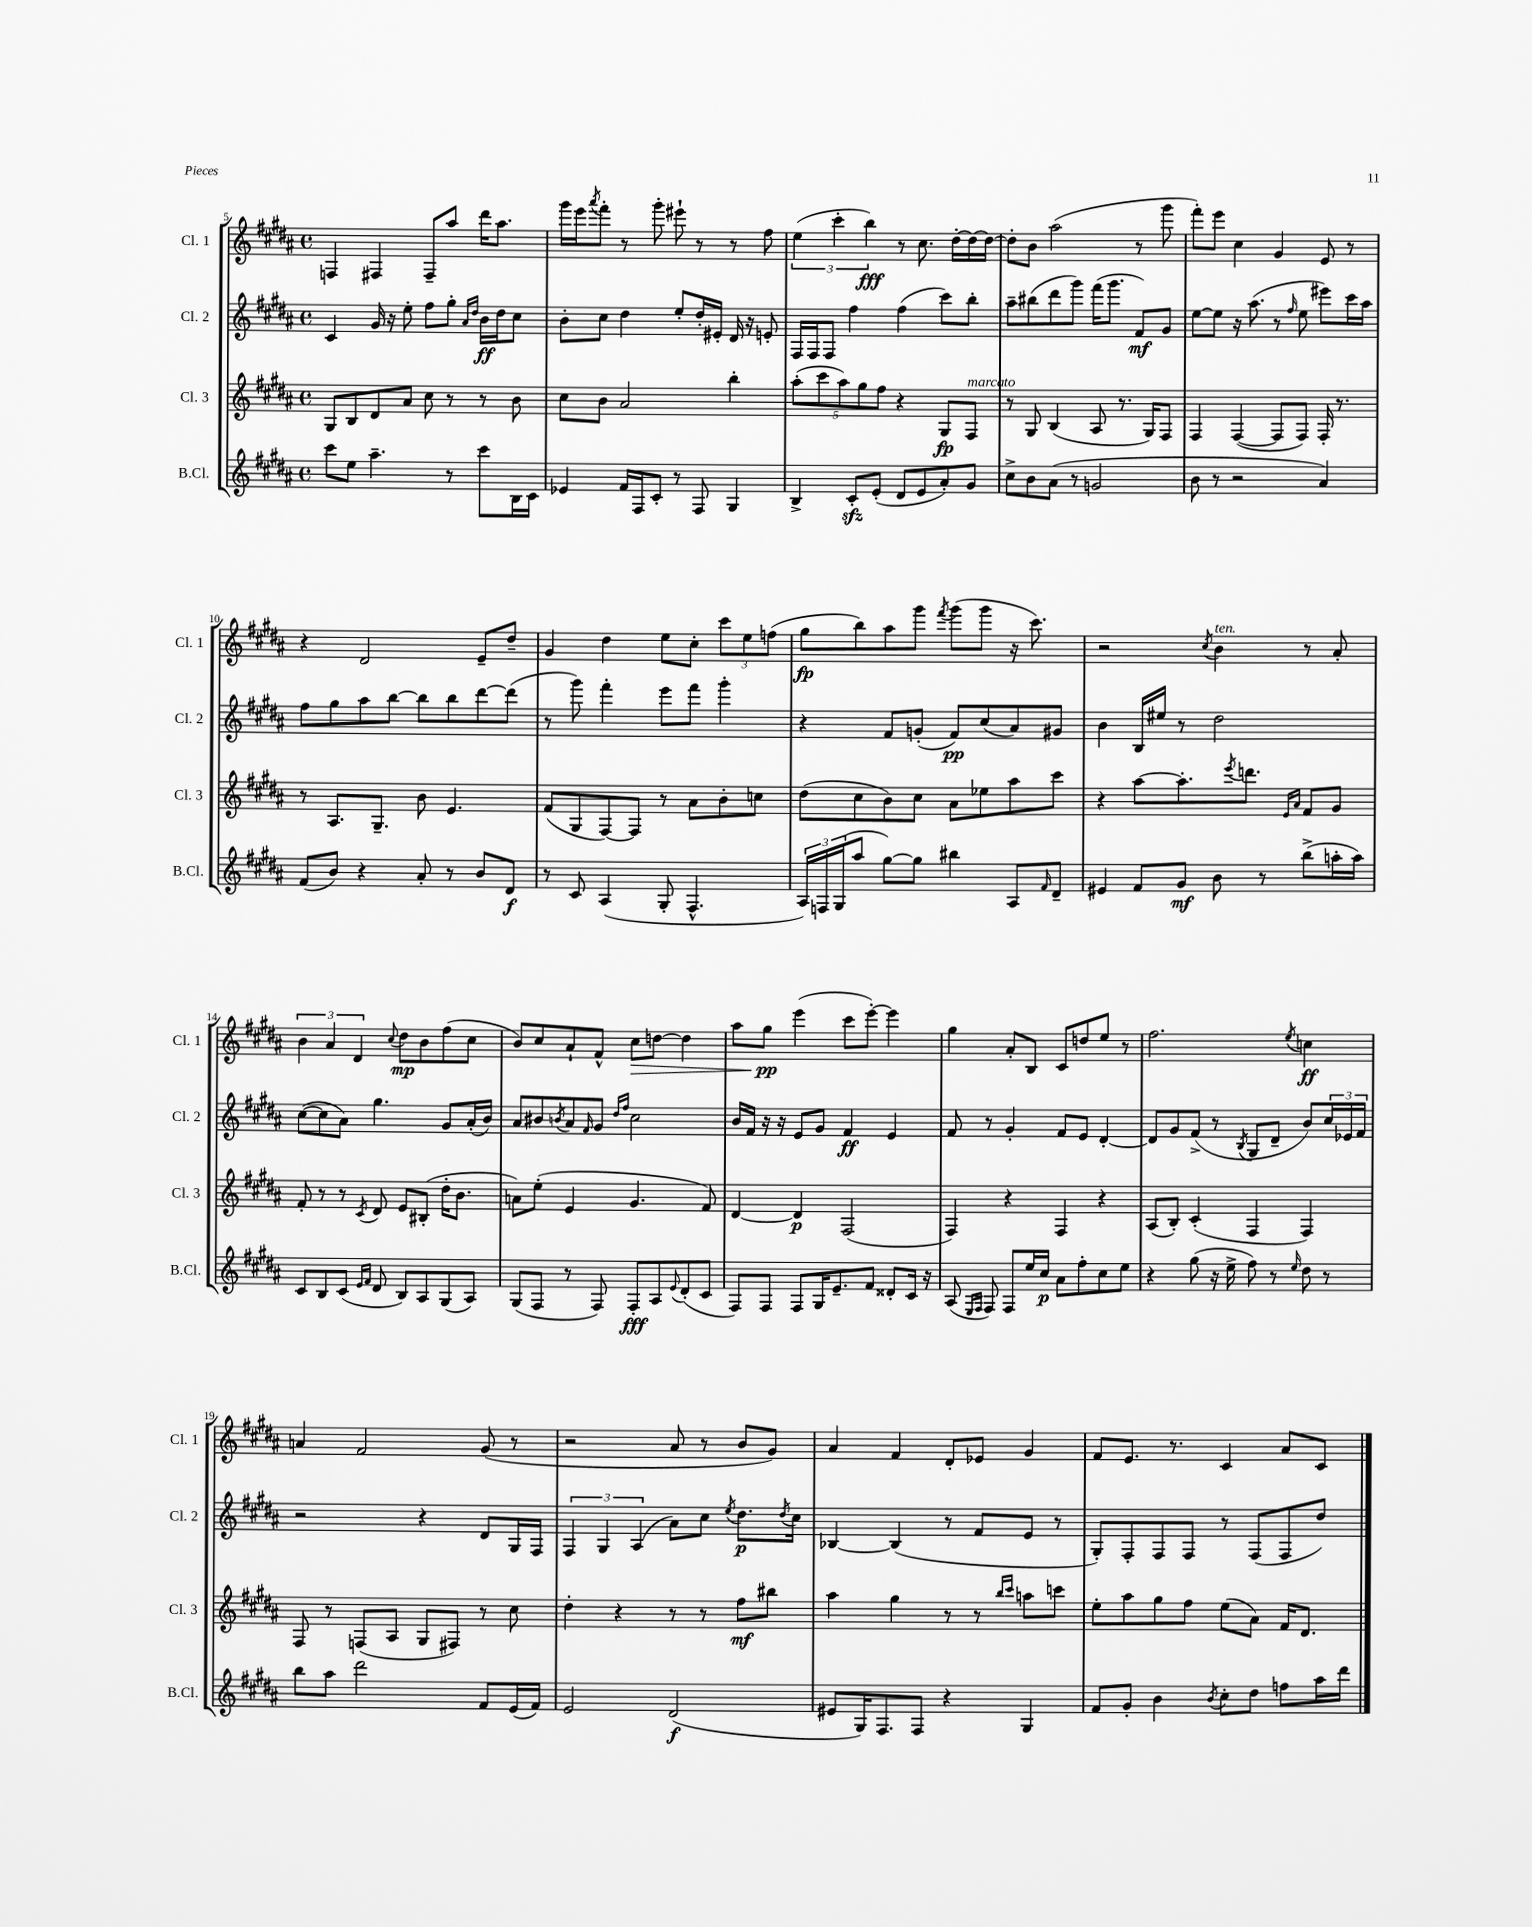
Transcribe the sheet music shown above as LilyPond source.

<<
\new StaffGroup <<
\new Staff = "s0" \with { instrumentName = "Cl. 1" shortInstrumentName = "Cl. 1" } {
    \clef treble \key b \major \defaultTimeSignature \time 4/4
    f4 fis4 fis8-- ais''8 dis'''16 ais''8. |
    gis'''16 e'''16 \acciaccatura { ais'''8 } fis'''8-. r8 gis'''8-. eis'''8-! r8 r8 fis''8 |
    \tuplet 3/2 { e''4( cis'''4-. b''4\fff) } r8 cis''8. dis''16~-. dis''16~ dis''16~ |
    dis''8-. b'8 ais''2( r8 gis'''8 |
    fis'''8-.) e'''8 cis''4 gis'4 e'8 r8 |
    r4 dis'2 e'8-- dis''8-- |
    gis'4 dis''4 e''8 cis''8-. \tuplet 3/2 { cis'''8 e''8 f''8( } |
    gis''8\fp b''8) ais''8 gis'''8 \acciaccatura { fis'''8 } gis'''8( gis'''8 r16 cis'''8.) |
    r2 \acciaccatura { cis''8 } b'4^\markup { \italic "ten." } r8 ais'8-. |
    \tuplet 3/2 { b'4 ais'4 dis'4 } \appoggiatura { cis''8 } dis''8\mp b'8 fis''8( cis''8 |
    b'8) cis''8 ais'8-! fis'8-^ cis''8\> d''8~ d''4 |
    ais''8 gis''8\pp\! e'''4( cis'''8 e'''8~-.) e'''4 |
    gis''4 ais'8-. b8 cis'8 d''8 e''8 r8 |
    fis''2. \acciaccatura { e''8 } c''4\ff |
    a'4 fis'2 gis'8( r8 |
    r2 ais'8 r8 b'8 gis'8) |
    ais'4 fis'4 dis'8-. ees'8 gis'4 |
    fis'8 e'8. r8. cis'4 ais'8 cis'8 \bar "|." |
}
\new Staff = "s1" \with { instrumentName = "Cl. 2" shortInstrumentName = "Cl. 2" } {
    \clef treble \key b \major \defaultTimeSignature \time 4/4
    cis'4 gis'16 r16 e''8-. fis''8 gis''8-. \grace { ais'16 dis''16 } b'16\ff dis''16 cis''8 |
    b'8-. cis''8 dis''4 e''8-. dis''16-. eis'16-. dis'16 r16 e'8-. |
    fis16 fis16 fis8 fis''4 fis''4( cis'''8) b''8-. |
    ais''8-- bis''8( dis'''8 gis'''8) fis'''16( gis'''8. fis'8\mf) gis'8 |
    e''8~ e''8 r16 ais''8.( r8 \grace { fis''16 } e''8 eis'''8) cis'''16 ais''16 |
    fis''8 gis''8 ais''8 b''8~ b''8 b''8 dis'''8~ dis'''8( |
    r8 gis'''8) fis'''4-. e'''8 fis'''8 gis'''4-. |
    r4 fis'8 g'8-.( fis'8\pp) cis''8( ais'8) gis'8 |
    b'4 b16 eis''16 r8 dis''2 |
    cis''8~( cis''8 ais'8) gis''4. gis'8 ais'16-.( b'16) |
    ais'8 bis'8 \acciaccatura { b'8 } ais'8 \grace { fis'16 } gis'8 \grace { dis''16 fis''16 } cis''2 |
    b'16 fis'16 r16 r16 e'8 gis'8 fis'4\ff e'4 |
    fis'8 r8 gis'4-. fis'8 e'8 dis'4~-. |
    dis'8 gis'8 fis'8->( r8 \acciaccatura { b8 } gis8 dis'8-- b'8) \tuplet 3/2 { cis''16 ees'16 fis'16 } |
    r2 r4 dis'8 gis16 fis16 |
    \tuplet 3/2 { fis4 gis4 ais4( } ais'8) cis''8 \acciaccatura { e''8 } dis''8.\p \acciaccatura { dis''8 } cis''16 |
    bes4~ bes4( r8 fis'8 e'8 r8 |
    gis8-.) fis8-. fis8 fis8 r8 fis8( fis8 dis''8) \bar "|." |
}
\new Staff = "s2" \with { instrumentName = "Cl. 3" shortInstrumentName = "Cl. 3" } {
    \clef treble \key b \major \defaultTimeSignature \time 4/4
    gis8 b8 dis'8 ais'8 cis''8 r8 r8 b'8 |
    cis''8 b'8 ais'2 b''4-. |
    \tuplet 5/4 { ais''8-.( cis'''8 ais''8) gis''8 fis''8 } r4 gis8\fp fis8^\markup { \italic "marcato" } |
    r8 gis8 b4( ais8 r8. gis16) fis8 |
    fis4 fis4~( fis8 fis8) fis16-. r8. |
    r8 ais8. gis8.-- b'8 e'4. |
    fis'8( gis8 fis8~) fis8 r8 ais'8 b'8-. c''8 |
    dis''8( cis''8 b'8) cis''8 ais'8 ees''8 ais''8 cis'''8 |
    r4 ais''8~ ais''8.-. \acciaccatura { e'''8 } d'''8. \grace { e'16 ais'16 } fis'8 gis'8 |
    fis'8-. r8 r8 \acciaccatura { cis'8 } dis'8 e'8 bis8-.( dis''16-. b'8. |
    a'8) e''8-.( e'4 gis'4. fis'8) |
    dis'4~ dis'4\p fis2( |
    fis4) r4 fis4 r4 |
    ais8( b8-.) cis'4-.( fis4 fis4) |
    fis8 r8 f8( ais8 gis8 fis8) r8 cis''8 |
    dis''4-. r4 r8 r8 fis''8\mf bis''8 |
    ais''4 gis''4 r8 r8 \grace { b''16 cis'''16 } a''8 c'''8 |
    e''8-. ais''8 gis''8 fis''8 e''8( ais'8) fis'16 dis'8. \bar "|." |
}
\new Staff = "s3" \with { instrumentName = "B.Cl." shortInstrumentName = "B.Cl." } {
    \clef treble \key b \major \defaultTimeSignature \time 4/4
    cis'''8 e''8 ais''4.-- r8 cis'''8 b16 cis'16 |
    ees'4 fis'16 fis16 cis'8-. r8 fis8 gis4 |
    b4-> cis'8-.\sfz e'8-.( dis'8 e'8 ais'8-.) gis'8 |
    cis''8-> b'8 ais'8( r8 g'2 |
    b'8 r8 r2 ais'4) |
    fis'8( b'8) r4 ais'8-. r8 b'8 dis'8\f |
    r8 cis'8 ais4( gis8-. fis4.-^ |
    \tuplet 3/2 { ais16) f16 gis16( } ais''8 gis''8~) gis''8 bis''4 ais8 \grace { fis'16 } dis'8-- |
    eis'4 fis'8 gis'8\mf b'8 r8 b''8->( a''16-. a''16) |
    cis'8 b8 cis'8( \grace { e'16 fis'16 } dis'8 b8) ais8 gis8( ais8) |
    gis8( fis8 r8 fis8) fis8-.\fff ais8 \appoggiatura { e'8 } dis'8-.( cis'8 |
    fis8) fis8 fis8 gis16 e'8.-- fis'8 disis'8-. cis'16 r16 |
    ais8( \grace { e16 fis16 } fis8) fis8 e''16 cis''16\p ais'8 fis''8-. cis''8 e''8 |
    r4 gis''8( r16 e''16-> fis''8) r8 \grace { e''16 } dis''8 r8 |
    b''8 ais''8 dis'''2 fis'8 e'16( fis'16) |
    e'2 dis'2\f( |
    eis'8 gis16) fis8. fis8 r4 gis4 |
    fis'8 gis'8-. b'4 \acciaccatura { b'8 } cis''8-. dis''8 f''8 ais''16 dis'''16 \bar "|." |
}
>>
>>
\layout { \context { \Score currentBarNumber = #5 } }
